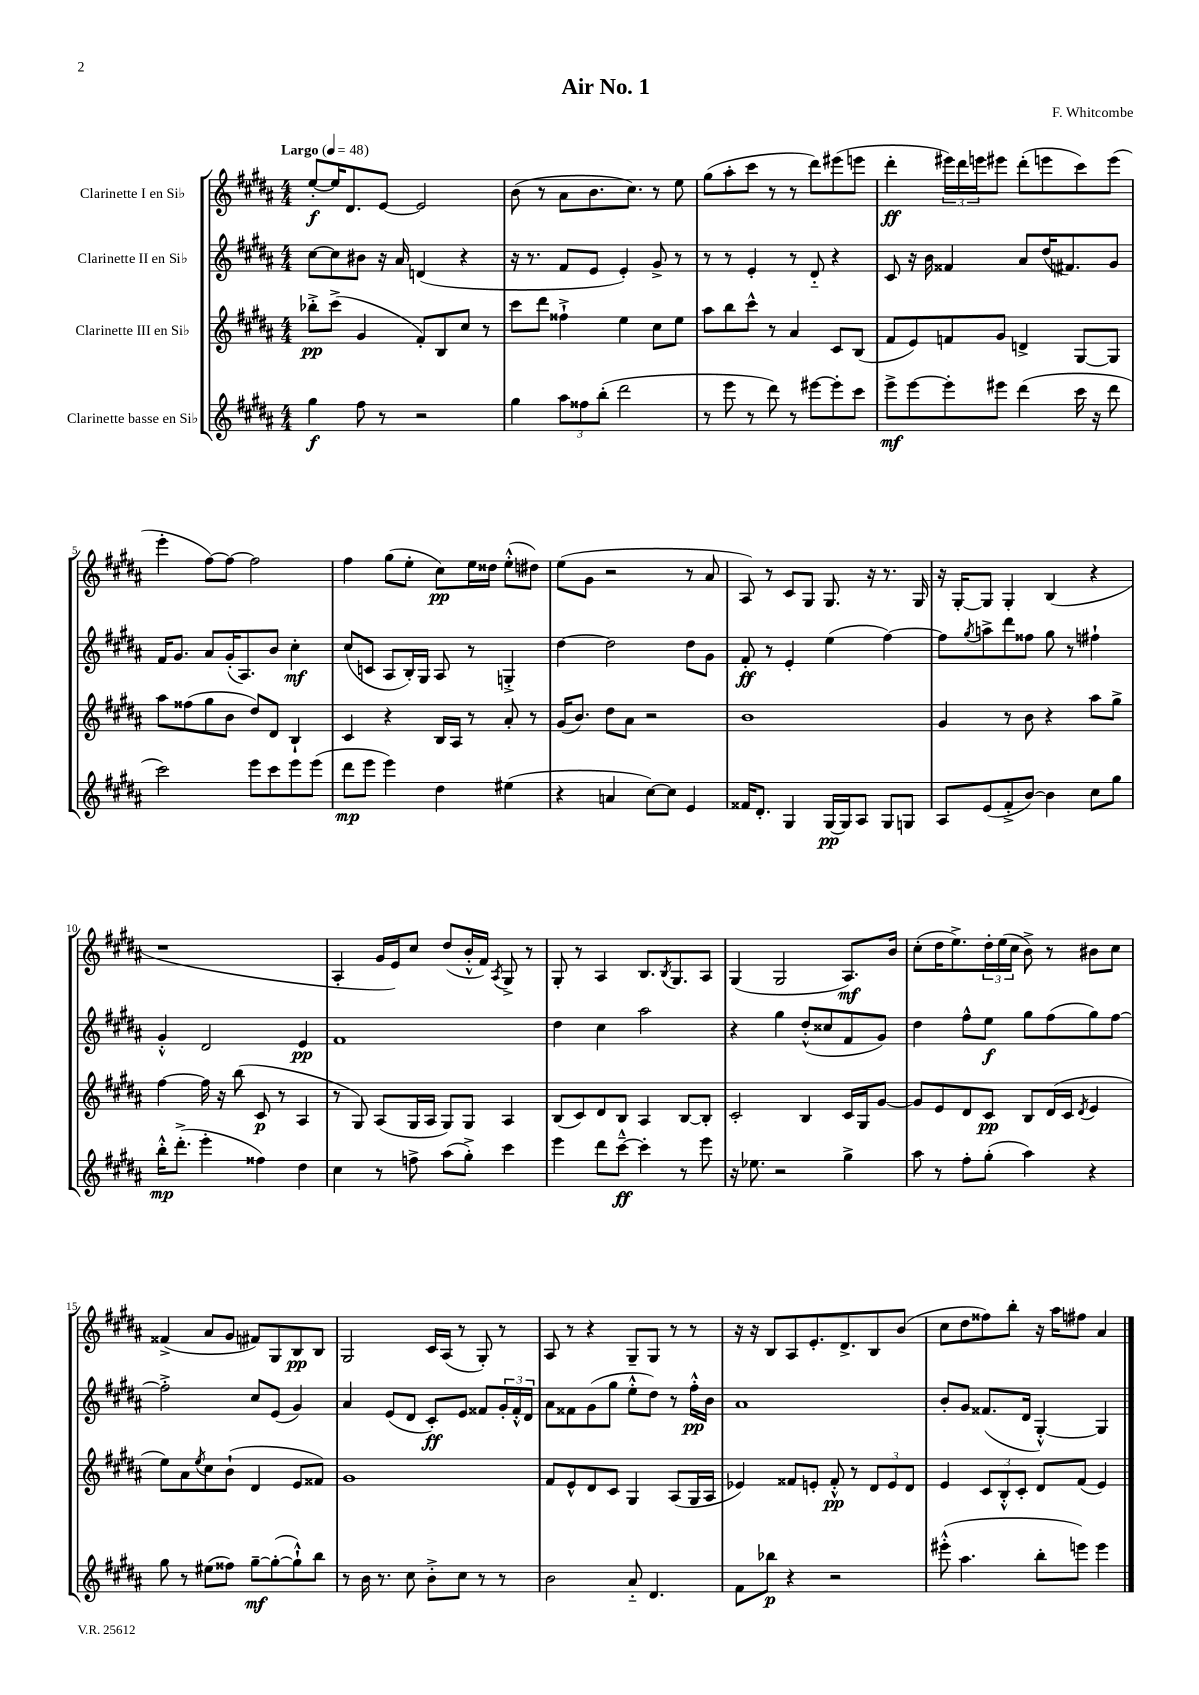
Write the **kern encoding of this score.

**kern	**kern	**kern	**kern
*staff4	*staff3	*staff2	*staff1
*clefG2	*clefG2	*clefG2	*clefG2
*k[f#c#g#d#a#]	*k[f#c#g#d#a#]	*k[f#c#g#d#a#]	*k[f#c#g#d#a#]
*M4/4	*M4/4	*M4/4	*M4/4
*MM48	*MM48	*MM48	*MM48
4gg#	8bb-'^	[8cc#	[8ee'
.	(8ccc#^	8cc#]	16ee]
.	.	.	8.d#
8ff#	4g#	8b#	.
8r	.	16r	[8e
.	.	16a#	.
2r	8f#')	(4d	2e]
.	8B	.	.
.	8cc#	4r	.
.	8r	.	.
=	=	=	=
4gg#	8ccc#	16r	(8b
.	.	8.r	.
.	8ddd#	.	8r
12aa#	4ff##`^	8f#	8a#
12ff##	.	.	.
.	.	8e	8.b
(12bb'	.	.	.
2ddd#	4ee	4e')	.
.	.	.	8.cc#)
.	8cc#	8g#^	8r
.	8ee	8r	8ee
=	=	=	=
8r	8aa#	8r	(8gg#
8eee	8bb	8r	8aa#'
8r	8ccc#^^	4e'	8ccc#
8ddd#)	8r	.	8r
8r	4a#	8r	8r
[8eee#	.	8d#'~	8ddd#)
8eee#']	8c#	4r	(8eee#
8ccc#	(8B	.	8eee
=	=	=	=
8eee^	8f#	8c#	4ddd#'
[8eee	8e)	16r	.
.	.	16b	.
8eee']	8f	4f##	24eee#)
.	.	.	24ddd#
.	.	.	24eee
8eee#	8g#	.	8eee#
(4ddd#	4d^	8a#	(8ddd#'
.	.	(16dd#	8eee
.	.	8.f#)	.
16ccc#	[8G#	.	8ccc#)
16r	.	.	.
8ddd#	8G#]	8g#	(8eee
=	=	=	=
2ccc#)	8aa#	16f#	4eee'
.	.	8.g#	.
.	(8ff##	.	.
.	8gg#	8a#	[8ff#)
.	8b	(16g#'	8ff#_
.	.	8.A#)	.
8eee	8dd#)	.	2ff#]
8ccc#	8d#	8b	.
8eee	4B`	4cc#'	.
(8eee	.	.	.
=	=	=	=
8ddd#	4c#	(8cc#	4ff#
8eee	.	8c	.
4eee)	4r	8A#	(8gg#
.	.	16B')	8ee'
.	.	16G#	.
4dd#	16B	8A#	8cc#)
.	16A#	.	.
.	8r	8r	16ee
.	.	.	16dd##
(4ee#	8a#'	4G'^	(8ee'^^
.	8r	.	8dd#)
=	=	=	=
4r	(16g#	[4dd#	(8ee
.	8.b)	.	.
.	.	.	8g#
4a	8dd#	2dd#]	2r
.	8a#	.	.
[8cc#)	2r	.	.
8cc#]	.	.	.
4e	.	8dd#	8r
.	.	8g#	8a#
=	=	=	=
16f##	1b	8f#'	8A#)
8.d#'	.	.	.
.	.	8r	8r
4G#	.	4e'	8c#
.	.	.	8G#
[16G#	.	(4ee	8.G#
16G#]	.	.	.
8A#	.	.	.
.	.	.	16r
8G#	.	[4ff#)	8.r
8G	.	.	.
.	.	.	16G#
=	=	=	=
8A#	4g#	8ff#]	16r
.	.	.	[16G#'
.	.	8qgg#	.
(8e	.	8aa^	8G#]
8f#'^	8r	8ddd#	4G#'
[8b)	8b	8ff##	.
4b]	4r	8gg#	(4B
.	.	8r	.
8cc#	8aa#	4ff#`	4r
8gg#	8gg#^	.	.
=	=	=	=
16bb'^^	[4ff#	4g#'^^	1r
(8.ddd#'^	.	.	.
4eee'	16ff#]	2d#	.
.	16r	.	.
.	(8bb	.	.
4ff##)	8c#	.	.
.	8r	.	.
4dd#	4A#	4e	.
=	=	=	=
4cc#	8r	1f#	4A#'
.	8G#)	.	.
8r	(8A#	.	16g#
.	.	.	16e)
8ff^	16G#	.	8cc#
.	16A#	.	.
(8aa#	8G#)	.	(8dd#
8gg#'^)	8G#	.	16b'^^
.	.	.	16f#)
.	.	.	8qA#
4ccc#	4A#	.	8G#^
.	.	.	8r
=	=	=	=
4eee	(8B	4dd#	8G#'
.	8c#)	.	8r
8ddd#	8d#	4cc#	4A#
[8ccc#~^^	8B	.	.
4ccc#']	4A#	2aa#	8.B
.	.	.	8qB
.	.	.	8.G#
8r	[8B	.	.
8eee	8B']	.	8A#
=	=	=	=
16r	2c#'	4r	(4G#
8.ee-	.	.	.
2r	.	4gg#	2G#
.	4B	(8dd#'^^	.
.	.	8cc##	.
4gg#^	16c#	8f#	8.A#)
.	16G#	.	.
.	[8g#	8g#)	.
.	.	.	16b
=	=	=	=
8aa#	8g#]	4dd#	(8cc#'
8r	8e	.	16dd#
.	.	.	8.ee^)
8ff#'	8d#	8ff#^^	.
(8gg#'	8c#	8ee	24dd#'
.	.	.	(24ee
.	.	.	24cc#
4aa#)	8B	8gg#	8b^)
.	(16d#	(8ff#	8r
.	16c#	.	.
.	8qd#	.	.
4r	4e	8gg#)	8b#
.	.	[8ff#	8cc#
=	=	=	=
8gg#	8ee)	2ff#'^]	(4f##^
8r	8a#	.	.
.	8qee	.	.
(8ee#	8cc#	.	8a#
8ff##)	(8b`	.	8g#
[8gg#~	4d#	8cc#	8f#)
(8gg#'_	.	(8e	8G#
8gg#`^^])	8e	4g#)	8B
8bb	8f##)	.	8B
=	=	=	=
8r	1g#	4a#	2G#
16b	.	.	.
8.r	.	.	.
.	.	(8e	.
8cc#	.	8d#	.
8b'^	.	8c#')	16c#
.	.	.	(16A#
8cc#	.	8e	8r
8r	.	8f##	8G#')
8r	.	24g#'	8r
.	.	24f##'^^	.
.	.	24d#	.
=	=	=	=
2b	8f#	8a#	8A#
.	8e^^	8f##	8r
.	8d#	(8g#	4r
.	8c#	8gg#	.
8a#'~	4G#	8ee'^^	8G#~
4.d#	.	8dd#)	8G#
.	(8A#	8r	8r
.	16G#	16ff#'^^	8r
.	16A#	16b	.
=	=	=	=
8f#	4e-)	1a#	16r
.	.	.	16r
8bb-	.	.	8B
4r	8f##	.	8A#
.	8e'	.	8.e'
2r	8f##'^^	.	.
.	.	.	8.d#^
.	8r	.	.
.	12d#	.	8B
.	12e	.	.
.	.	.	(8b
.	12d#	.	.
=	=	=	=
(8eee#'^^	4e	8b'	8cc#
4.aa#	.	8g#	8dd#
.	12c#	(8.f##	8ff##)
.	12B'^^	.	.
.	.	.	8bb'
.	12c#'	.	.
.	.	16d#	.
8bb'	8d#	[4G#'^^)	16r
.	.	.	16aa#
8eee)	(8f#	.	8ff#
4eee	4e)	4G#]	4a#
==	==	==	==
*-	*-	*-	*-
